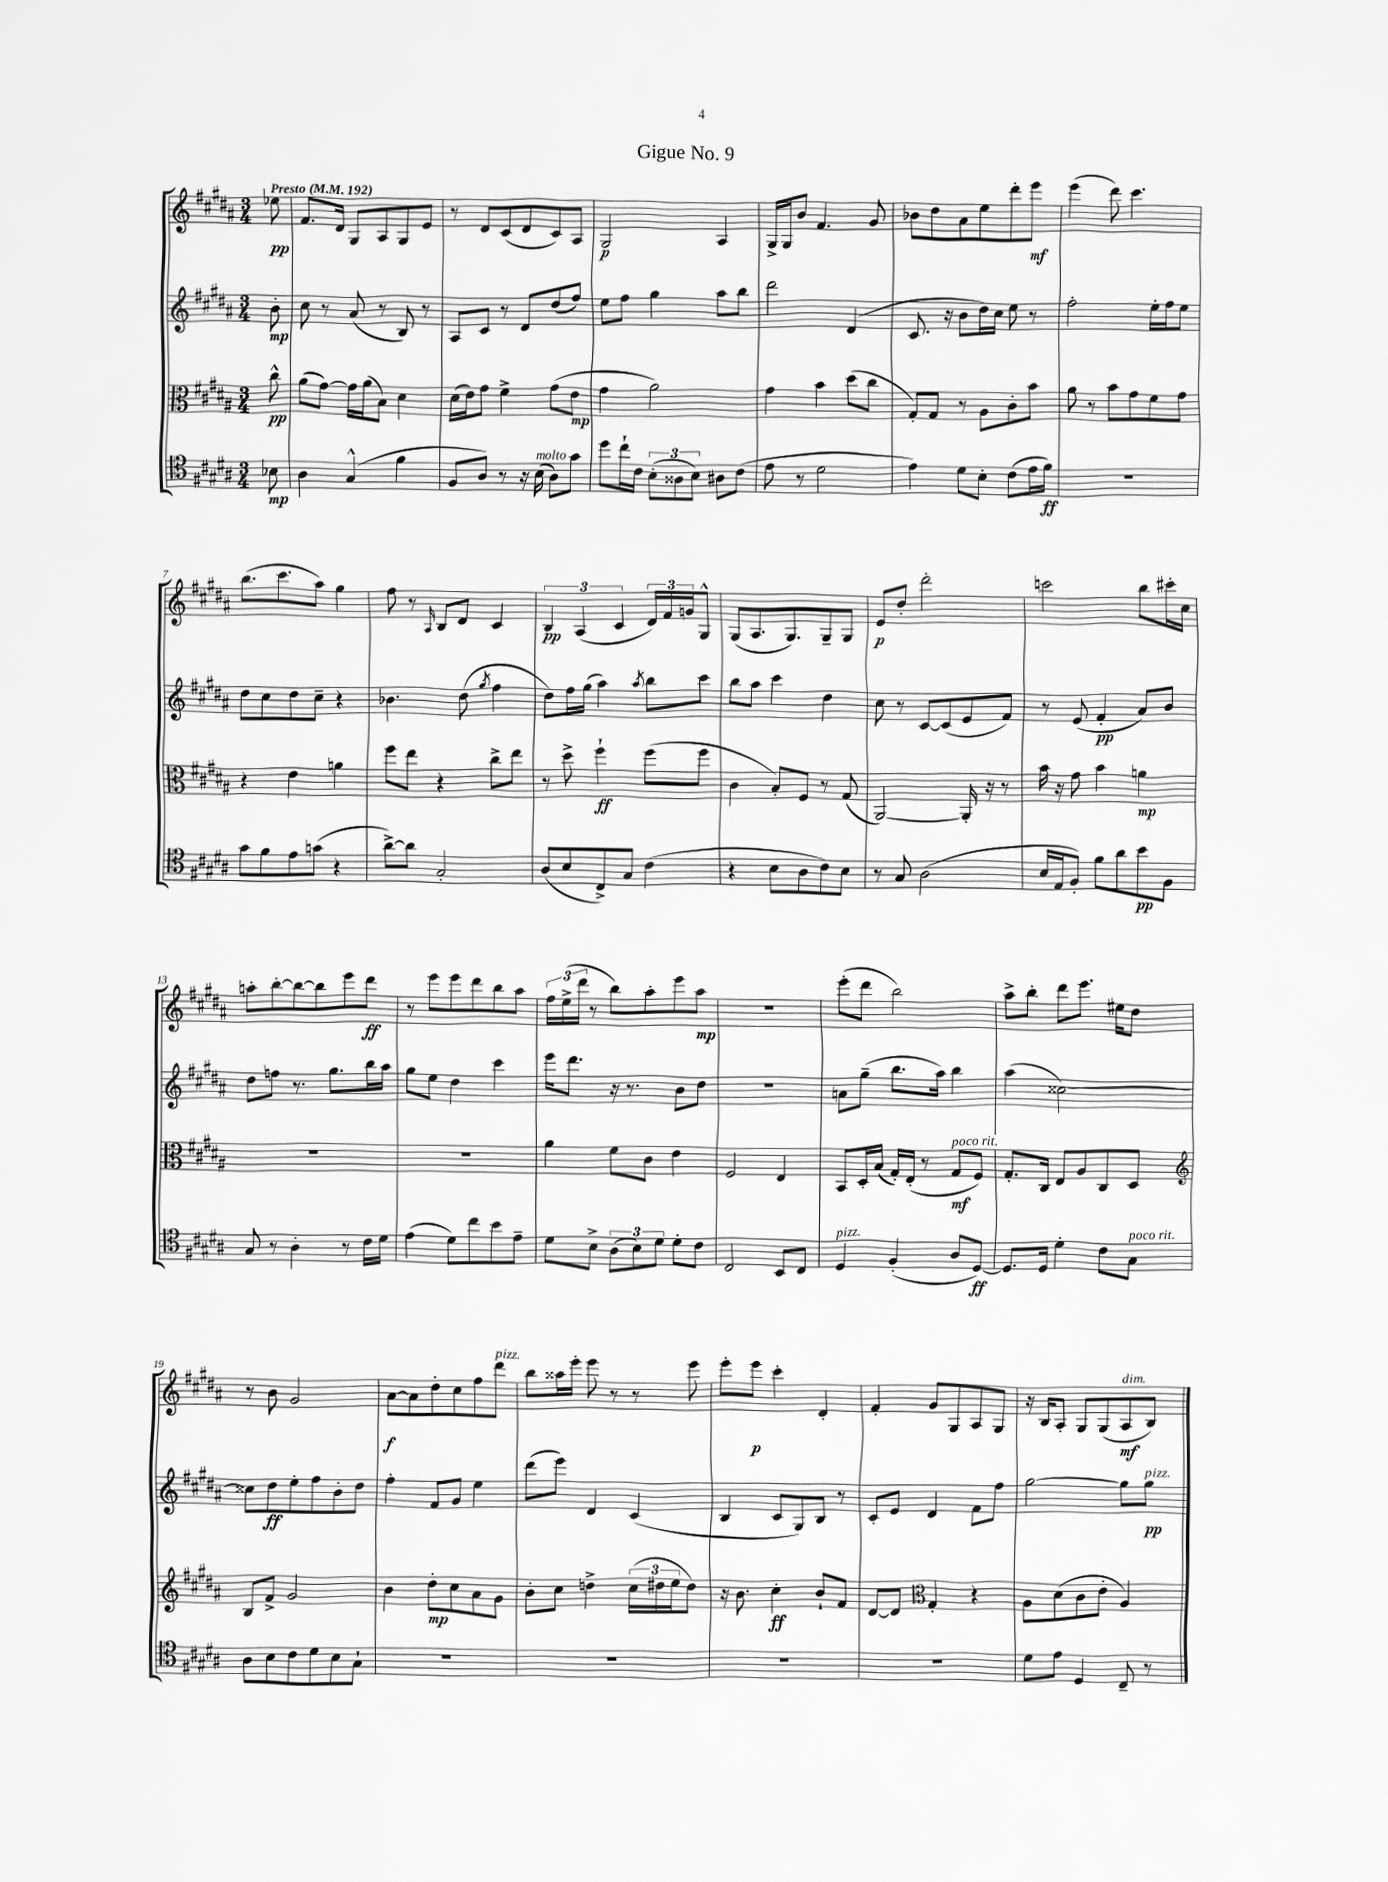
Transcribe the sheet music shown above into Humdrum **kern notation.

**kern	**dynam	**kern	**dynam	**kern	**dynam	**kern	**dynam
*part4	*part4	*part3	*part3	*part2	*part2	*part1	*part1
*staff4	*staff4	*staff3	*staff3	*staff2	*staff2	*staff1	*staff1
*clefC4	*	*clefC3	*	*clefG2	*	*clefG2	*
*k[f#c#g#d#a#]	*	*k[f#c#g#d#a#]	*	*k[f#c#g#d#a#]	*	*k[f#c#g#d#a#]	*
*M3/4	*	*M3/4	*	*M3/4	*	*M3/4	*
*MM192	*	*MM192	*	*MM192	*	*MM192	*
=	=	=	=	=	=	=	=
!	!	!	!	!	!	!LO:TX:a:B:t=Presto	!
8B-X\	mp	8cc#^^\	pp	8b'\	mp	8ee-X\	pp
=1	=1	=1	=1	=1	=1	=1	=1
4A#\	.	(8a#\L	.	8cc#\	.	8.f#/L	.
.	.	[8g#\J)	.	8r	.	.	.
.	.	.	.	.	.	16d#/Jk	.
(4G#^^/	.	16g#\LL]	.	(8a#/	.	8G#/L	.
.	.	(16a#\J	.	.	.	.	.
.	.	8B\J)	.	8r	.	8A#/	.
4f#\	.	4d#\	.	8B/)	.	8G#/	.
.	.	.	.	8r	.	8e/J	.
=2	=2	=2	=2	=2	=2	=2	=2
8F#/L	.	(16d#\LL	.	8A#/L	.	8r	.
.	.	16e\J)	.	.	.	.	.
8A#/J)	.	8g#\J	.	8c#/J	.	8d#/L	.
8r	.	4f#^\	.	8r	.	(8c#/	.
16r	.	.	.	8d#/L	.	8d#/	.
!LO:TX:a:i:t=molto	!	!	!	!	!	!	!
(16B\	.	.	.	.	.	.	.
8A#\L)	.	(8g#\L	.	(8dd#/	.	8c#/)	.
8g#\J	.	8e\J	mp	8ff#/J)	.	8A#/J	.
=3	=3	=3	=3	=3	=3	=3	=3
8dd#\L	.	4g#\	.	8ee\L	.	2G#/	p
16cc#`\L	.	.	.	8ff#\J	.	.	.
16c#\JJ	.	.	.	.	.	.	.
(12B'\L	.	2a#\)	.	4gg#\	.	.	.
12A##X\	.	.	.	.	.	.	.
12B\J)	.	.	.	.	.	.	.
8A#X\L	.	.	.	8aa#\L	.	4A#/	.
(8c#\J	.	.	.	8bb\J	.	.	.
=4	=4	=4	=4	=4	=4	=4	=4
8e\	.	4g#\	.	2ddd#\	.	16G#^/LL	.
.	.	.	.	.	.	16G#/J	.
8r	.	.	.	.	.	8b/J	.
2d#\	.	4b\	.	.	.	4.f#/	.
.	.	(8dd#\L	.	(4d#/	.	.	.
.	.	8cc#\J	.	.	.	8g#/	.
=5	=5	=5	=5	=5	=5	=5	=5
4e\)	.	8G#'/L)	.	8.c#/	.	8b-X\L	.
.	.	8G#/J	.	.	.	8dd#\	.
.	.	.	.	16r	.	.	.
8d#\L	.	8r	.	8b\L	.	8a#\	.
8B'\J	.	8A#\L	.	16dd#\L)	.	8ee\	.
.	.	.	.	16cc#\JJ	.	.	.
(8c#\L	.	8c#'\	.	8ee\	.	8ddd#'\	.
16e\L	.	8b\J	.	8r	.	8eee\J	mf
16f#\JJ)	ff	.	.	.	.	.	.
=6	=6	=6	=6	=6	=6	=6	=6
2.r	.	8a#\	.	2ff#'\	.	(4eee\	.
.	.	8r	.	.	.	.	.
.	.	8b\L	.	.	.	8ddd#\)	.
.	.	8g#\	.	.	.	4.ccc#\	.
.	.	8f#\	.	16ee'\LL	.	.	.
.	.	.	.	16ff#\J	.	.	.
.	.	8g#\J	.	8ee\J	.	.	.
!!LO:LB:g=z
=7	=7	=7	=7	=7	=7	=7	=7
8g#\L	.	4r	.	8dd#\L	.	(8.bb\L	.
8f#\	.	.	.	8cc#\	.	.	.
.	.	.	.	.	.	8.ccc#\	.
8e\	.	4e\	.	8dd#\	.	.	.
(8gn\J	.	.	.	8cc#~\J	.	8aa#\J)	.
4r	.	4an\	.	4r	.	4gg#\	.
=8	=8	=8	=8	=8	=8	=8	=8
[8a#^\L)	.	8ff#\L	.	4.b-X\	.	8ff#\	.
8a#\J]	.	8ee\J	.	.	.	8r	.
.	.	.	.	.	.	16qqA#/	.
2G#'/	.	4r	.	.	.	8B/L	.
.	.	.	.	(8dd#\	.	8d#/J	.
.	.	.	.	8qgg#/	.	.	.
.	.	8cc#^\L	.	4ff#\	.	4c#/	.
.	.	8ee\J	.	.	.	.	.
=9	=9	=9	=9	=9	=9	=9	=9
(8A#/L	.	8r	.	8dd#\L)	.	6B/	pp
8B/	.	8dd#^\	.	16ff#\L	.	.	.
.	.	.	.	.	.	(6A#/	.
.	.	.	.	(16gg#\JJ	.	.	.
8C#^/)	.	4ff#`\	ff	4aa#\)	.	.	.
.	.	.	.	.	.	6c#/	.
8G#/J	.	.	.	.	.	.	.
.	.	.	.	8qaa#/	.	.	.
(4c#\	.	(8ff#\L	.	8bb\L	.	24d#/LL)	.
.	.	.	.	.	.	24f#/	.
.	.	.	.	.	.	24gn/J	.
.	.	8ff#\J	.	8ccc#\J	.	8G#^^/J	.
=10	=10	=10	=10	=10	=10	=10	=10
4r	.	4c#\	.	8bb\L	.	(8G#/L	.
.	.	.	.	8aa#\J	.	8.A#/	.
8B\L	.	8B'/L)	.	4ccc#\	.	.	.
.	.	.	.	.	.	8.G#/)	.
8A#\	.	8F#/J	.	.	.	.	.
8c#\)	.	8r	.	4dd#\	.	8G#~/	.
8B\J	.	(8G#/	.	.	.	8G#/J	.
=11	=11	=11	=11	=11	=11	=11	=11
8r	.	[2AA#/)	.	8cc#\	.	8e/L	p
8G#/	.	.	.	8r	.	8dd#'/J	.
(2A#\	.	.	.	[8c#/L	.	2ddd#'\	.
.	.	.	.	(8c#/]	.	.	.
.	.	16AA#'/]	.	8e/	.	.	.
.	.	16r	.	.	.	.	.
.	.	8r	.	8f#/J)	.	.	.
=12	=12	=12	=12	=12	=12	=12	=12
16B/LL	.	16b\	.	8r	.	2cccn\	.
16E/J	.	16r	.	.	.	.	.
8F#'/J)	.	8g#\	.	(8e/	.	.	.
8f#\L	.	4b\	.	4f#'/	pp	.	.
8a#\	.	.	.	.	.	.	.
8b\	pp	4an\	mp	8a#/L)	.	8bb\L	.
8F#\J	.	.	.	8b/J	.	16ccc#X'\L	.
.	.	.	.	.	.	16cc#\JJ	.
!!LO:LB:g=z
=13	=13	=13	=13	=13	=13	=13	=13
8G#/	.	2.r	.	8dd#\L	.	8aan'\L	.
8r	.	.	.	8ffn\J	.	[8bb'\	.
4A#'\	.	.	.	8.r	.	8bb\_	.
.	.	.	.	.	.	8bb\]	.
.	.	.	.	8.gg#\L	.	.	.
8r	.	.	.	.	.	8eee\	.
16c#\LL	.	.	.	16bb\L	.	8ddd#\J	ff
16d#\JJ	.	.	.	16aa#\JJ	.	.	.
=14	=14	=14	=14	=14	=14	=14	=14
(4e\	.	2.r	.	8gg#\L	.	8r	.
.	.	.	.	8ee\J	.	8eee\L	.
8d#\L)	.	.	.	4dd#\	.	8eee\	.
8cc#\	.	.	.	.	.	8ddd#\	.
8b\	.	.	.	4ccc#\	.	8bb\	.
8e~\J	.	.	.	.	.	8aa#\J	.
=15	=15	=15	=15	=15	=15	=15	=15
8d#\L	.	4a#\	.	16eee\KL	.	24ff#\LL	.
.	.	.	.	.	.	(24ee^\	.
.	.	.	.	8.ddd#\J	.	.	.
.	.	.	.	.	.	24ddd#\JJ	.
8B^\J	.	.	.	.	.	8r	.
(12A#\L	.	8f#\L	.	16r	.	8bb\L)	.
.	.	.	.	8.r	.	.	.
12B\)	.	.	.	.	.	.	.
.	.	8c#\J	.	.	.	8aa#'\	.
12d#\J	.	.	.	.	.	.	.
8d#'\L	.	4e\	.	8b\L	.	8eee\	.
8c#\J	.	.	.	8dd#\J	.	8aa#\J	mp
=16	=16	=16	=16	=16	=16	=16	=16
2C#/	.	2F#/	.	2.r	.	2.r	.
8BB/L	.	4E/	.	.	.	.	.
8C#/J	.	.	.	.	.	.	.
=17	=17	=17	=17	=17	=17	=17	=17
!LO:TX:a:i:t=pizz.	!	!	!	!	!	!	!
4D#/	.	8BB/L	.	8an\L	.	(8eee'\L	.
.	.	16D#'/L	.	(8gg#~\J	.	8ddd#\J	.
.	.	(16B/JJ	.	.	.	.	.
(4F#'/	.	16G#'/LL)	.	8.bb\L	.	2bb\)	.
.	.	(16E'/JJ	.	.	.	.	.
.	.	8r	.	.	.	.	.
.	.	.	.	16aa#\Jk)	.	.	.
!	!	!LO:TX:a:i:t=poco rit.	!	!	!	!	!
8A#/L	.	8G#/L	mf	4bb\	.	.	.
[8D#/J)	ff	8F#/J)	.	.	.	.	.
=18	=18	=18	=18	=18	=18	=18	=18
8.D#/L]	.	8.G#'/L	.	(4aa#\	.	8aa#^\L	.
.	.	.	.	.	.	8bb'\J	.
16D#/Jk	.	16C#/Jk	.	.	.	.	.
4d#'\	.	8E/L	.	[2cc##X\)	.	8ddd#\L	.
.	.	8A#/	.	.	.	8.eee\J	.
8c#\L	.	8C#/	.	.	.	.	.
.	.	.	.	.	.	16ee#X\KL	.
!LO:TX:a:i:t=poco rit.	!	!	!	!	!	!	!
8G#\J	.	8D#/J	.	.	.	8dd#\J	.
!!LO:LB:g=z
=19	=19	=19	=19	=19	=19	=19	=19
*	*	*clefG2	*	*	*	*	*
8A#\L	.	8B/L	.	8cc##X\L]	.	8r	.
8B\	.	8f#^/J	.	8dd#\	ff	8b\	.
8c#\	.	2g#/	.	8ee'\	.	2g#/	.
8d#\	.	.	.	8ff#\	.	.	.
8B\	.	.	.	8b'\	.	.	.
8G#`\J	.	.	.	8dd#\J	.	.	.
=20	=20	=20	=20	=20	=20	=20	=20
2.r	.	4b\	.	4ff#'\	.	[8a#\L	f
.	.	.	.	.	.	8a#\]	.
.	.	8dd#'\L	mp	8f#/L	.	8dd#'\	.
.	.	8cc#\	.	8g#/J	.	8cc#\	.
.	.	8a#\	.	4ee\	.	8ff#\	.
!	!	!	!	!	!	!LO:TX:a:i:t=pizz.	!
.	.	8g#\J	.	.	.	8ddd#\J	.
=21	=21	=21	=21	=21	=21	=21	=21
2.r	.	8b'\L	.	(8ddd#\L	.	8bb\L	.
.	.	8cc#\J	.	8eee\J)	.	16aa##X\L	.
.	.	.	.	.	.	16eee'\JJ	.
.	.	4ddn^\	.	4d#/	.	8eee\	.
.	.	.	.	.	.	8r	.
.	.	(24cc#\LL	.	(4c#/	.	8r	.
.	.	24dd#X\	.	.	.	.	.
.	.	24ee\J	.	.	.	.	.
.	.	8dd#\J)	.	.	.	8eee\	.
=22	=22	=22	=22	=22	=22	=22	=22
2.r	.	16r	.	4B/	.	8eee'\L	.
.	.	8.b\	.	.	.	.	.
.	.	.	.	.	.	8eee\J	p
.	.	4cc#'\	ff	8c#/L	.	4ccc#'\	.
.	.	.	.	8G#/)	.	.	.
.	.	8b`/L	.	8B/J	.	4d#'/	.
.	.	8f#/J	.	8r	.	.	.
=23	=23	=23	=23	=23	=23	=23	=23
2.r	.	[8d#/L	.	8c#'/L	.	4f#'/	.
.	.	8d#/J]	.	8e/J	.	.	.
*	*	*clefC3	*	*	*	*	*
.	.	4G#'/	.	4d#/	.	8g#/L	.
.	.	.	.	.	.	8G#/	.
.	.	4r	.	8f#\L	.	8A#/	.
.	.	.	.	8ff#\J	.	8G#/J	.
=24	=24	=24	=24	=24	=24	=24	=24
8d#\L	.	8A#\L	.	[2gg#\	.	16r	.
.	.	.	.	.	.	16B/KL	.
8e\J	.	(8d#\	.	.	.	8A#'/J	.
4D#/	.	8c#\	.	.	.	8G#/L	.
.	.	8e'\J	.	.	.	(8G#/	.
!	!	!	!	!	!	!LO:TX:a:i:t=dim.	!
8C#~/	.	4A#/)	.	8gg#\L]	.	8A#/	mf
!	!	!	!	!LO:TX:a:i:t=pizz.	!	!	!
8r	.	.	.	8gg#\J	pp	8B/J)	.
==	==	==	==	==	==	==	==
*-	*-	*-	*-	*-	*-	*-	*-
